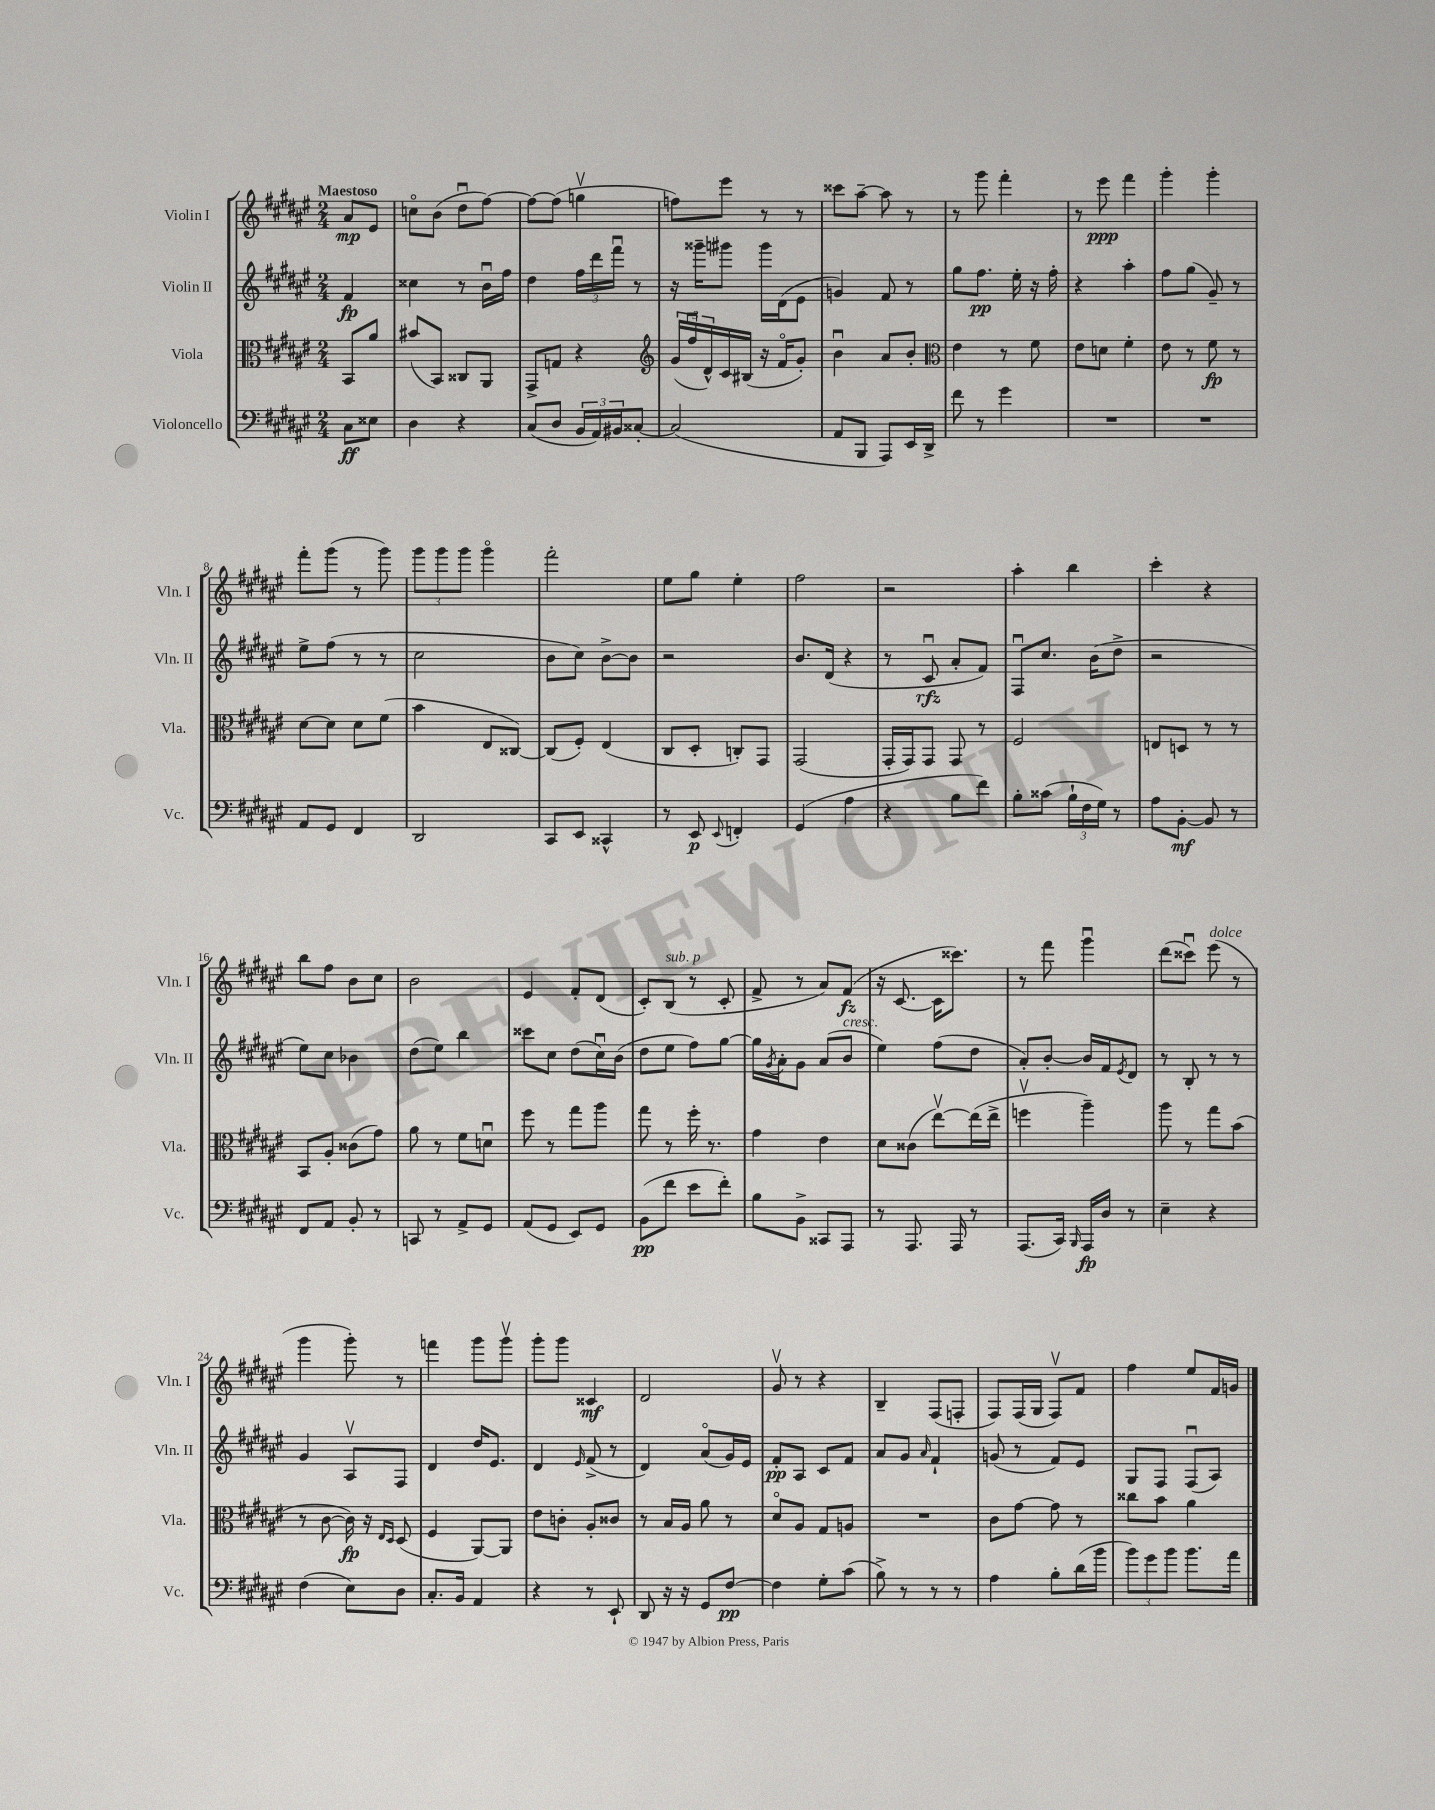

**kern	**kern	**kern	**kern
*staff4	*staff3	*staff2	*staff1
*clefF4	*clefC3	*clefG2	*clefG2
*k[f#c#g#d#a#e#]	*k[f#c#g#d#a#e#]	*k[f#c#g#d#a#e#]	*k[f#c#g#d#a#e#]
*M2/4	*M2/4	*M2/4	*M2/4
8C#	8BB	4f#	8a#
8E##	8a#	.	8e#
=	=	=	=
4D#	(8b#	4cc##	8cco
.	8BB)	.	(8b
4r	8C##	8r	8dd#u
.	8AA#	16bu	[8ff#)
.	.	16ff#	.
=	=	=	=
(8C#	8GG#^	4dd#	8ff#_
8D#	8G	.	(8ff#]
24BB	4r	24ff#	4ggv
24AA#)	.	24ddd#	.
24BB#	.	24fff#u	.
[8C##'	.	8r	.
=	=	=	=
*	*clefG2	*	*
(2C##]	(24g#	16r	8ff)
.	24ff#u	.	.
.	.	16ggg##~	.
.	24d#^^)	.	.
.	16c#	8ggg#	8eee#
.	(16B#	.	.
.	16r	16ggg#	8r
.	16f#o	(16d#	.
.	8g#')	8e#	8r
=	=	=	=
8AA#	4bu	4g)	8ccc##
8BBB	.	.	[8aa#~
8AAA#)	8a#	8f#	8aa#]
16EE#	8b'	8r	8r
16DD#^	.	.	.
=	=	=	=
*	*clefC3	*	*
8f#	4e#	8gg#	8r
8r	.	8.ff#	8ggg#
4g#	8r	.	4fff#'
.	.	16ee#'	.
.	8f#	16r	.
.	.	16ff#'	.
=	=	=	=
2r	8e#	4r	8r
.	8d	.	8eee#
.	4f#'	4aa#'	4fff#
=	=	=	=
2r	8e#	8ff#	4ggg#'
.	8r	(8gg#	.
.	8f#	8g#~)	4ggg#'
.	8r	8r	.
=	=	=	=
8AA#	[8d#	8ee#^	8fff#'
8GG#	8d#]	(8ff#	(8ggg#
4FF#	8d#	8r	8r
.	(8f#	8r	8ggg#)
=	=	=	=
2DD#	4b	2cc#	12ggg#
.	.	.	12ggg#
.	.	.	12ggg#
.	8E#	.	4ggg#o
.	[8C##)	.	.
=	=	=	=
8CC#	(8C##]	8b	2fff#'
8EE#	8F#')	8cc#)	.
4CC##^^	(4E#	[8b^	.
.	.	8b]	.
=	=	=	=
8r	8C#	2r	8ee#
8EE#	8D#'	.	8gg#
8qqEE#	.	.	.
4FF'	8C')	.	4ee#'
.	8GG#	.	.
=	=	=	=
(4GG#	(2GG#	8.b	2ff#
.	.	(16d#	.
4A#	.	4r	.
=	=	=	=
4r	16GG#'	8r	2r
.	16GG#)	.	.
.	8GG#	8c#u	.
8B	8GG#	8a#'	.
8f#)	8r	8f#)	.
=	=	=	=
8B'	2F#	8F#u	4aa#'
(8c##	.	8.cc#	.
24B`	.	.	4bb
24F#	.	.	.
.	.	(16b	.
24G#)	.	.	.
8r	.	8dd#^	.
=	=	=	=
8A#	8E	2r	4ccc#'
[8BB'	8D	.	.
8BB]	8r	.	4r
8r	8r	.	.
=	=	=	=
8FF#	8BB	8ee#)	8bb
8AA#	8A#'	8cc#	8ff#
8BB'	(8c##	4b-	8b
8r	8g#)	.	8cc#
=	=	=	=
8CC	8a#	(8dd#	2b
8r	8r	8ee#)	.
8AA#^	8f#	4bb	.
8GG#	8du	.	.
=	=	=	=
(8AA#	8ff#	8ccc##	4e#
8GG#	8r	8cc#	.
8EE#)	8gg#	(8dd#	8f#'
8GG#	8aa#	16cc#u)	(8d#
.	.	(16b	.
=	=	=	=
(8BB	8gg#	8dd#	8c#')
8f#	8r	8ee#	(8B
8e#	16ff#'	8ff#)	8r
.	8.r	.	.
8f#')	.	[8gg#	8c#'
=	=	=	=
8B	4g#	16gg#]	8f#^
.	.	8qg#	.
.	.	16a#'	.
8BB^	.	8g#	8r
8CC##	4e#	(8a#	8a#)
8AAA#	.	8b	(8f#
=	=	=	=
8r	8d#	4ee#)	16r
.	.	.	[8.c#
8.AAA#	(8c##	.	.
.	[8ee#v)	(8ff#	16c#]
16AAA#	.	.	8.ccc##)
8r	(16ee#]	8dd#	.
.	16ee#^	.	.
=	=	=	=
(8.AAA#	4ffv	8a#')	8r
.	.	[8b'	8fff#
16CC#)	.	.	.
16qqBBB	.	.	.
16AAA#	4aa#~)	16b]	4ggg#u
16D#	.	16f#	.
.	.	8qe#	.
8r	.	8d#	.
=	=	=	=
4E#~	8aa#	8r	(8ddd#
.	8r	8B'	8ccc##u)
4r	8gg#	8r	(8eee#
.	(8b	8r	8r
=	=	=	=
(4F#	8r	4g#	4ggg#
.	[8c#	.	.
8E#)	16c#])	8A#v	8ggg#')
.	16r	.	.
.	16qqE#	.	.
.	16qqD#	.	.
8D#	(8D#	8F#	8r
=	=	=	=
8.C#'	4F#	4d#	4fff
16BB	.	.	.
4AA#	[8AA#)	16dd#	8ggg#
.	.	8.e#	.
.	8AA#]	.	8ggg#v
=	=	=	=
4r	8e#	4d#	8ggg#'
.	8c'	.	8ggg#
.	.	16qqe#	.
8r	8A#'	(8f#^	4c##
8EE#`	8c##	8r	.
=	=	=	=
8DD#	8r	4d#)	2d#
16r	16B	.	.
16r	16A#	.	.
8GG#	8a#	(8a#o	.
[8F#	8r	16g#)	.
.	.	16e#	.
=	=	=	=
4F#]	8d#o	8f#'	8g#v
.	8A#	8A#	8r
8G#'	8G#	8c#	4r
(8c#	8A	8f#	.
=	=	=	=
8B^)	2r	8a#	4B~
8r	.	8g#	.
.	.	16qqa#	.
8r	.	4f#`	(8F#
8r	.	.	8F'
=	=	=	=
4A#	8c#	(8g	8F#)
.	[8g#	8r	(16F#
.	.	.	16G#
8B'	8g#]	8f#)	8F#v)
(16d#	8r	8e#	8f#
16b	.	.	.
=	=	=	=
12b)	8cc##	8G#	4ff#
12g#	.	.	.
.	8b	8F#	.
12b	.	.	.
8.b	4a#	(8F#u	8ee#
.	.	8A#)	16f#
16a#	.	.	16g
==	==	==	==
*-	*-	*-	*-
